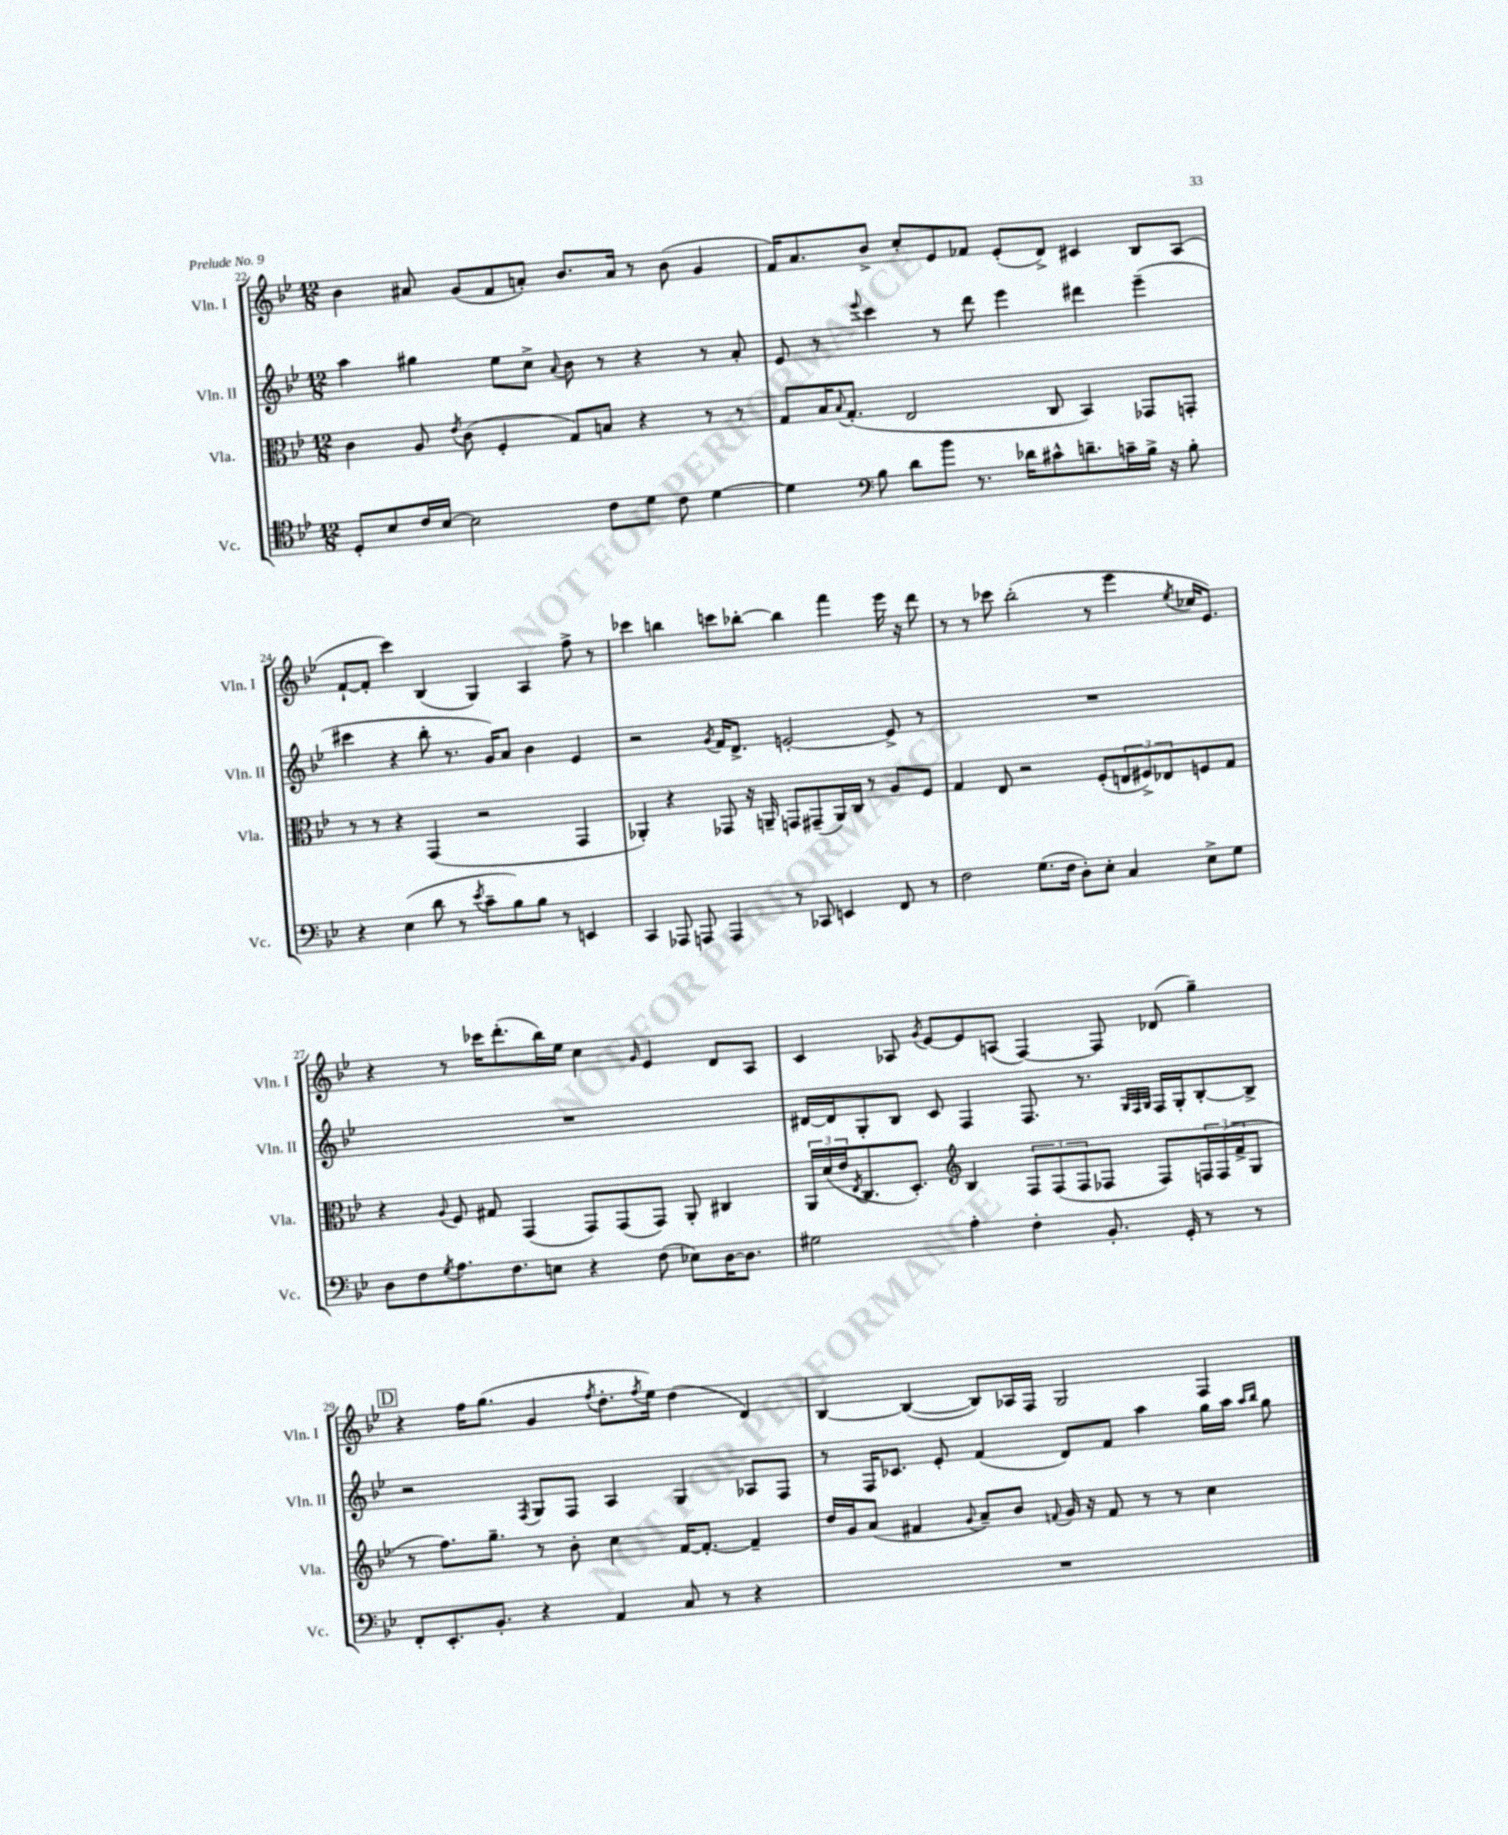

**kern	**kern	**kern	**kern
*part4	*part3	*part2	*part1
*staff4	*staff3	*staff2	*staff1
*I"Vc.	*I"Vla.	*I"Vln. II	*I"Vln. I
*I'Vc.	*I'Vla.	*I'Vln. II	*I'Vln. I
*clefC4	*clefC3	*clefG2	*clefG2
*k[b-e-]	*k[b-e-]	*k[b-e-]	*k[b-e-]
*M12/8	*M12/8	*M12/8	*M12/8
=22	=22	=22	=22
8D'/L	4c\	4aa\	4b-\
8B-/	.	.	.
16c/L	8A/	4gg#X\	8a#X/
[16B-/JJ	.	.	.
.	8qe-/	.	.
2B-\]	(8c\	.	(8g/L
.	4F'/	8ee-\L	8f/
.	.	8cc^\J	8an'/J)
.	.	8qqa/	.
.	8G/L)	8b-\	8.b-/L
8c\L	8Bn/J	8r	.
.	.	.	16a/Jk
8d\J	4r	4r	8r
8c\	.	.	(8b-\
[4d\	8r	8r	4g/
.	8r	8a'/	.
=23	=23	=23	=23
4d\]	8G/L	8e-/	16f/KL)
.	.	.	8.a/
.	16B-/K	8r	.
.	8qqB-/	.	.
.	(8.G'/J	.	.
*clefF4	*	*	*
.	.	8qqeee-/	.
8B-\	.	4ccc\	8b-^/J
8d\L	2E-/	.	8cc'/L
8b-\J	.	8r	8e-/
8.r	.	8ddd\	8f-X/J
.	.	4eee-\	(8e-'/L
16d-X\KL	.	.	.
8c#X^^\	8C/	.	8d^/J)
8.dn~\	4BB-/)	4ddd#X\	4c#X/
16cn~\L	.	.	.
16B-^\JJ	8GG-X/L	(4eee-~\	8B-/L
16r	.	.	.
8B-'\	8GGn'/J	.	(8A/J
!!LO:LB:g=z
=24	=24	=24	=24
4r	8r	4ccc#X\	[8f`/L
.	8r	.	8f'/J]
(4E-\	4r	4r	4ccc\)
8d\	(4GG/	8bb-'\	(4B-/
8r	.	8.r	.
8qe-/	.	.	.
8c~\L	2r	.	4G/)
.	.	16g/KL)	.
8B-\)	.	8a/J	.
8B-\J	.	4b-\	4A/
8r	.	.	.
4EEn/	4GG/	4e-/	8ff^\
.	.	.	8r
=25	=25	=25	=25
4CC/	4AA-X'/)	2r	4ccc-X\
8AAA-X/	4r	.	4bbn\
8AAAn/	.	.	.
.	.	8qg/	.
4AAA/	8GG-X/	16f/KL	8cccn\L
.	.	8.d^/J	.
.	16r	.	[8bb-X'\J
.	16AAn~/	.	.
8r	8GGn/L	[2en'/	4bb-\]
8CC-X/	(8GG#X~/	.	.
4EEn/	16AA/L)	.	4fff\
.	16C/JJ	.	.
.	8r	.	.
8FF/	8A/L	8e^/]	16eee-\
.	.	.	16r
8r	8F/J	8r	8ddd\
=26	=26	=26	=26
2F\	4G/	1.r	8r
.	.	.	8r
.	8E-/	.	8ccc-X\
.	2r	.	(2bb-'\
(8.G\L	.	.	.
16F\Jk	.	.	.
8D'\L)	.	.	.
8E-'\J	(8F'/L	.	8r
4C/	12En/	.	4eee-\
.	12F#X^/)	.	.
.	12E-X/	.	.
.	.	.	8qee-/
8E-^\L	8Fn/	.	16cc-X/KL
.	.	.	8.e-/J)
8G\J	8G/J	.	.
!!LO:LB:g=z
=27	=27	=27	=27
8D\L	4r	1.r	4r
8F\	.	.	.
8qG/	8qqA/	.	.
8.A\	8F/	.	8r
.	8G#X/	.	16ccc-X\KL
8.F\	.	.	(8.ddd'\
.	(4GG/	.	.
8En\J	.	.	16bb-\L)
.	.	.	16ee-\JJ
4r	8GG/L)	.	4cc\
.	(8GG/	.	.
.	.	.	16qqg/
(8F\	8GG/J)	.	4e-/
8E-X\L)	8AA'/	.	.
[16D\K	4C#X/	.	8d/L
8.D\J]	.	.	.
.	.	.	8A/J
=28	=28	=28	=28
2G#X\	24AA/LL	[16d#X/LL	4c/
.	(24d/	.	.
.	.	16d#/J]	.
.	24e-/J	.	.
.	8qE-/	.	.
.	8.C/	8G'/	.
.	.	8B-/J	8A-X/
.	8.D'/J)	.	.
.	.	.	8qg/
.	.	8c/	[8e-/L
*	*clefG2	*	*
4A'\	4B-/	4F/	8e-/]
.	.	.	(8An/J
4F'\	12F/L	8.F/	[4F/)
.	(12F/	.	.
.	12F/	.	.
.	.	8.r	.
8.BB-'/	8F-X/J	.	8F/]
.	.	32qqG/LLL	.
.	.	32qqF/	.
.	.	32qqG/JJJ	.
.	8F-/L)	16F/LL	(8d-X/
16GG'/	.	16G'/J	.
8r	24Fn/L	[8B-'/	4gg~\)
.	(24F/	.	.
.	24f^/J	.	.
8r	8G/J	8B-^/J]	.
!!LO:LB:g=z
!!LO:REH:place=s1:t=D
=29	=29	=29	=29
8FF'/L	8r	2r	4r
8.EE-'/	8.ff\L)	.	.
.	.	.	16ff\KL
8.BB-'/J	8.gg~\J	.	(8.gg\J
.	.	8qF/	.
4r	8r	8G/L	4g/
.	8b-'\	8F/J	.
.	.	.	8qff/
4AA/	4cc\	4A/	8.dd'\L
.	.	.	8qff/
.	.	.	16ee-\Jk)
8C/	[16f/KL	4G/	(4dd\
.	8.f'/J_	.	.
8r	.	.	.
4r	4f~/]	8A-X/L	4d/)
.	.	8F/J	.
=30	=30	=30	=30
1.r	16dd/LL	8r	[4B-/
.	16g/J	.	.
.	(8a/J	16F/KL	.
.	.	8.c-X/J	.
.	4f#X/	.	(4B-/_
.	.	8e-'/	.
.	8qqg/	.	.
.	8a~/L)	(4f/	8B-/L])
.	8b-/J	.	16A-X/L
.	.	.	16F/JJ
.	8qqfn/	.	.
.	16g/	8d/L)	2G/
.	16r	.	.
.	8f/	8f/J	.
.	8r	4aa\	.
.	8r	.	.
.	4cc\	16gg\LL	4F/
.	.	16aa\JJ	.
.	.	16qqaa/LL	.
.	.	16qqbb-/JJ	.
.	.	8gg\	.
==	==	==	==
*-	*-	*-	*-
